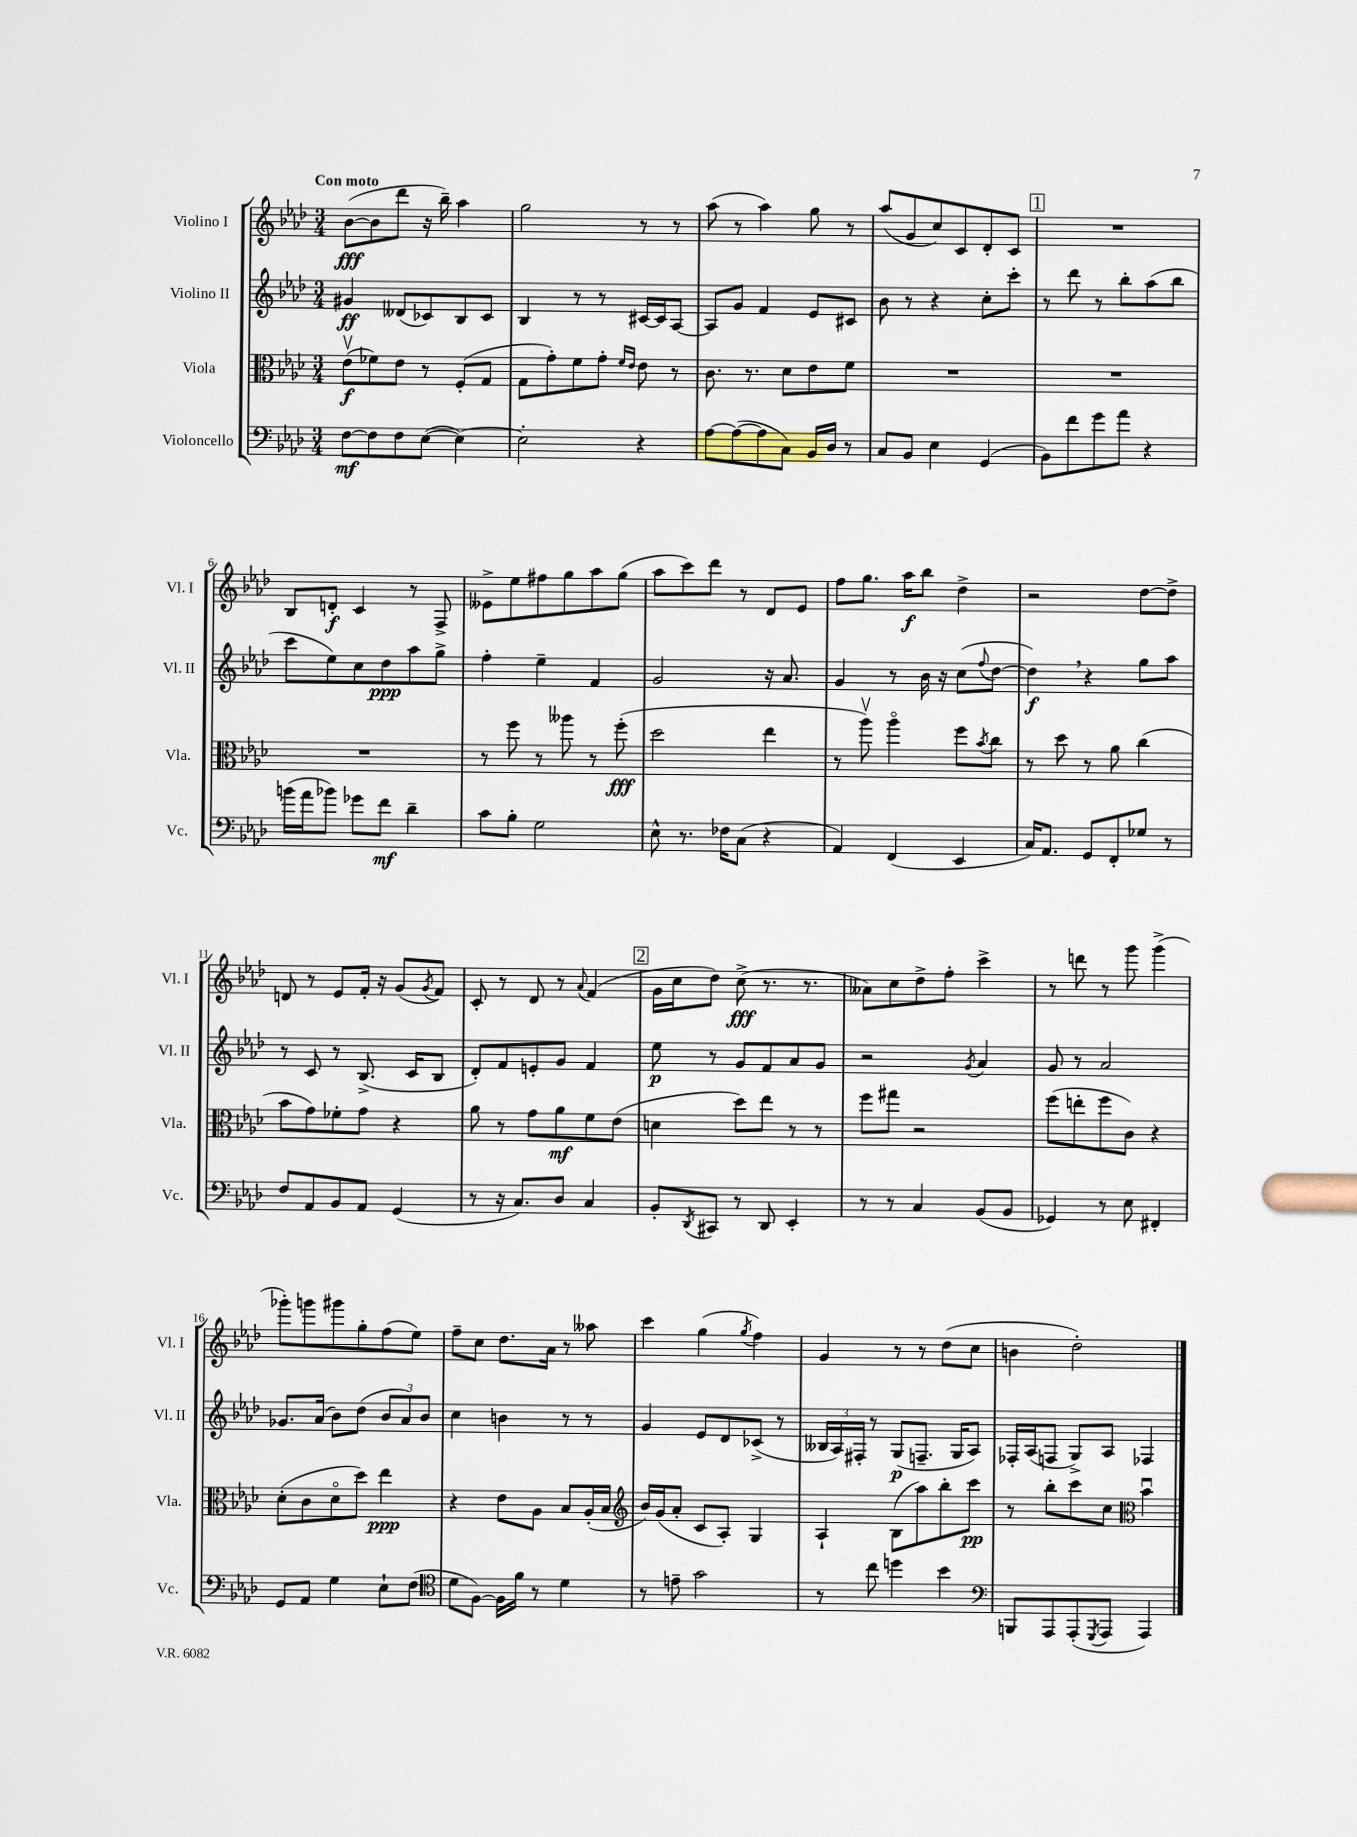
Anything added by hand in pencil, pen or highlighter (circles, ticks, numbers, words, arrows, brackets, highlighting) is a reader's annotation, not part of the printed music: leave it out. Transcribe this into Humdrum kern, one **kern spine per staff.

**kern	**dynam	**kern	**dynam	**kern	**dynam	**kern	**dynam
*part4	*part4	*part3	*part3	*part2	*part2	*part1	*part1
*staff4	*staff4	*staff3	*staff3	*staff2	*staff2	*staff1	*staff1
*I"Violoncello	*	*I"Viola	*	*I"Violino II	*	*I"Violino I	*
*I'Vc.	*	*I'Vla.	*	*I'Vl. II	*	*I'Vl. I	*
*clefF4	*	*clefC3	*	*clefG2	*	*clefG2	*
*k[b-e-a-d-]	*	*k[b-e-a-d-]	*	*k[b-e-a-d-]	*	*k[b-e-a-d-]	*
*M3/4	*	*M3/4	*	*M3/4	*	*M3/4	*
=1	=1	=1	=1	=1	=1	=1	=1
!	!	!	!	!	!	!LO:TX:a:B:t=Con moto	!
[8F\L	mf	(8e-v\L	f	4g#X/	ff	([8b-\L	fff
8F\]	.	8f-X\)	.	.	.	8b-\]	.
8F\	.	8e-\J	.	(8d--X/L	.	8ddd-\J	.
([8E-\J	.	8r	.	8c-X/)	.	16r	.
.	.	.	.	.	.	16bb-~\)	.
4E-\_)	.	(8F'/L	.	8B-/	.	4aa-\	.
.	.	8G/J	.	8c-/J	.	.	.
=2	=2	=2	=2	=2	=2	=2	=2
2E-'\]	.	8G\L	.	4B-/	.	2gg\	.
.	.	8g'\)	.	.	.	.	.
.	.	8f\	.	8r	.	.	.
.	.	8g'\J	.	8r	.	.	.
.	.	16qqf/LL	.	.	.	.	.
.	.	16qqe-/JJ	.	.	.	.	.
4r	.	8e-\	.	[16c#X/LL	.	8r	.
.	.	.	.	16c#/J]	.	.	.
.	.	8r	.	[8A-/J	.	8r	.
=3	=3	=3	=3	=3	=3	=3	=3
[8A-\L	.	8.c\	.	8A-/L]	.	(8aa-\	.
(8A-\_	.	.	.	8g/J	.	8r	.
.	.	8.r	.	.	.	.	.
8A-\]	.	.	.	4f/	.	4aa-\)	.
8C\J)	.	8d-\L	.	.	.	.	.
16BB-/LL	.	8e-\	.	8e-/L	.	8gg\	.
16D-/JJ	.	.	.	.	.	.	.
8r	.	8f\J	.	8c#X/J	.	8r	.
=4	=4	=4	=4	=4	=4	=4	=4
8C/L	.	2.r	.	8b-\	.	(8aa-/L	.
8BB-/J	.	.	.	8r	.	8g/	.
4E-\	.	.	.	4r	.	8cc/)	.
.	.	.	.	.	.	8c/	.
(4GG/	.	.	.	8cc'\L	.	8d-'/	.
.	.	.	.	8ccc'\J	.	8c/J	.
!!LO:REH:place=s1:t=1
=5	=5	=5	=5	=5	=5	=5	=5
8BB-\L)	.	2.r	.	8r	.	2.r	.
8f\	.	.	.	8ddd-\	.	.	.
8g\	.	.	.	8r	.	.	.
8a-\J	.	.	.	8bb-'\L	.	.	.
4r	.	.	.	(8aa-\	.	.	.
.	.	.	.	8bb-\J	.	.	.
!!LO:LB:g=z
=6	=6	=6	=6	=6	=6	=6	=6
(16bn\LL	.	2.r	.	8ccc\L	.	8B-/L	.
16a-\J	.	.	.	.	.	.	.
8b-X\J)	.	.	.	8ee-\)	.	8dn'/J	f
8g-X\L	.	.	.	8cc\	.	4c/	.
8f\J	mf	.	.	8dd-\	ppp	.	.
4d-~\	.	.	.	8aa-\	.	8r	.
.	.	.	.	8gg^\J	.	8F^/	.
=7	=7	=7	=7	=7	=7	=7	=7
8c\L	.	8r	.	4ff'\	.	8e--X^\L	.
8B-'\J	.	8ff\	.	.	.	8ee-\	.
2G\	.	8r	.	4ee-~\	.	8ff#X\	.
.	.	8aa--X\	.	.	.	8gg\	.
.	.	8r	.	4f/	.	8aa-\	.
.	.	(8ff'\	fff	.	.	(8gg\J	.
=8	=8	=8	=8	=8	=8	=8	=8
8E-^^\	.	2dd-\	.	2g/	.	8aa-\L	.
8.r	.	.	.	.	.	8ccc\)	.
.	.	.	.	.	.	8ddd-\J	.
16F-X\KL	.	.	.	.	.	.	.
(8C\J	.	.	.	.	.	8r	.
4r	.	4ee-\	.	16r	.	8d-/L	.
.	.	.	.	8.a-/	.	.	.
.	.	.	.	.	.	8e-/J	.
=9	=9	=9	=9	=9	=9	=9	=9
4AA-/)	.	8r	.	4g/	.	8ff\L	.
.	.	8aa-v\)	.	.	.	8.gg\J	.
(4FF/	.	4aa-\	.	8r	.	.	.
.	.	.	.	.	.	16aa-\KL	f
.	.	.	.	16b-\	.	8bb-\J	.
.	.	.	.	16r	.	.	.
4EE-/	.	8ff\L	.	(8cc\L	.	4dd-^\	.
.	.	8qb-/	.	8qqff/	.	.	.
.	.	8cc\J	.	[8dd-\J	.	.	.
=10	=10	=10	=10	=10	=10	=10	=10
16C/KL)	.	8r	.	4dd-,\])	f	2r	.
8.AA-/J	.	.	.	.	.	.	.
.	.	8dd-\	.	.	.	.	.
8GG/L	.	8r	.	4r	.	.	.
8FF'/	.	8a-\	.	.	.	.	.
8G-X/J	.	(4cc\	.	8gg\L	.	[8dd-\L	.
8r	.	.	.	8aa-\J	.	8dd-^\J]	.
!!LO:LB:g=z
=11	=11	=11	=11	=11	=11	=11	=11
8F/L	.	8b-\L	.	8r	.	8dn/	.
8AA-/	.	8g\)	.	8c/	.	8r	.
8BB-/	.	8f-X'\	.	8r	.	8e-/L	.
8AA-/J	.	8g\J	.	(8.B-^/	.	16f'/Jk	.
.	.	.	.	.	.	16r	.
(4GG/	.	4r	.	.	.	(8g/L	.
.	.	.	.	16c/KL	.	.	.
.	.	.	.	.	.	8qg/	.
.	.	.	.	8B-/J	.	8f/J)	.
=12	=12	=12	=12	=12	=12	=12	=12
8r	.	8a-\	.	8d-'/L)	.	8c'/	.
16r	.	8r	.	8f/	.	8r	.
8.C/L)	.	.	.	.	.	.	.
.	.	8g\L	.	8en'/	.	8d-/	.
8D-/J	.	8a-\	mf	8g/J	.	8r	.
.	.	.	.	.	.	8qqa-/	.
4C/	.	8f\	.	4f/	.	(4f/	.
.	.	(8e-\J	.	.	.	.	.
!!LO:REH:place=s1:t=2
=13	=13	=13	=13	=13	=13	=13	=13
8BB-'/L	.	4dn\	.	8ee-\	p	16g\LL	.
.	.	.	.	.	.	16cc\J	.
8qDD-/	.	.	.	.	.	.	.
8CC#X/J	.	.	.	8r	.	8dd-\J)	.
8r	.	8dd-\L)	.	8g/L	.	(8cc^\	fff
8DD-/	.	8ee-\J	.	8f/	.	8.r	.
4EE-'/	.	8r	.	8a-/	.	.	.
.	.	.	.	.	.	8.r	.
.	.	8r	.	8g/J	.	.	.
=14	=14	=14	=14	=14	=14	=14	=14
8r	.	8ff\L	.	2r	.	8a--X\L)	.
8r	.	8gg#X\J	.	.	.	8cc\	.
4C/	.	2r	.	.	.	8dd-^\	.
.	.	.	.	.	.	8ff'\J	.
.	.	.	.	8qg/	.	.	.
(8BB-/L	.	.	.	4a-/	.	4ccc^\	.
8BB-/J	.	.	.	.	.	.	.
=15	=15	=15	=15	=15	=15	=15	=15
4GG-X/)	.	(8ff\L	.	8g/	.	8r	.
.	.	8een'\	.	8r	.	8dddn\	.
8r	.	8ff\	.	2a-/	.	8r	.
8E-\	.	8c\J)	.	.	.	8ggg\	.
4FF#X'/	.	4r	.	.	.	(4ggg^\	.
!!LO:LB:g=z
=16	=16	=16	=16	=16	=16	=16	=16
8GG/L	.	(8d-'\L	.	8.g-X/L	.	8ggg-X'\L)	.
8AA-/J	.	8c\	.	.	.	8gggn\	.
.	.	.	.	(16a-/Jk	.	.	.
4G\	.	8d-\	.	8b-\L)	.	8ggg#X\	.
.	.	8dd-\J)	.	(8dd-\J	.	8gg'\	.
8E-`\L	.	4ee-\	ppp	12b-/L	.	(8ff\	.
.	.	.	.	12a-/)	.	.	.
(8F\J	.	.	.	.	.	8ee-\J)	.
.	.	.	.	12b-/J	.	.	.
=17	=17	=17	=17	=17	=17	=17	=17
*clefC4	*	*	*	*	*	*	*
8d-\L	.	4r	.	4cc\	.	8ff~\L	.
[8F\J)	.	.	.	.	.	8cc\J	.
16F\LL]	.	8e-\L	.	4bn\	.	8.dd-\L	.
16f\JJ	.	.	.	.	.	.	.
8r	.	8A-\J	.	.	.	.	.
.	.	.	.	.	.	16a-\Jk	.
4d-\	.	8B-/L	.	8r	.	8r	.
.	.	(16A-'/L	.	8r	.	8aa--X\	.
.	.	16B-/JJ	.	.	.	.	.
=18	=18	=18	=18	=18	=18	=18	=18
*	*	*clefG2	*	*	*	*	*
8r	.	16b-/LL)	.	4g/	.	4ccc\	.
.	.	(16g/J	.	.	.	.	.
8en~\	.	8a-'/J	.	.	.	.	.
2g\	.	8c/L	.	8e-/L	.	(4gg\	.
.	.	8A-'/J)	.	8d-/	.	.	.
.	.	.	.	.	.	8qgg/	.
.	.	4G/	.	(8c-X^/J	.	4ff\)	.
.	.	.	.	8r	.	.	.
=19	=19	=19	=19	=19	=19	=19	=19
8r	.	4A-`/	.	24B--X/LL	.	4g/	.
.	.	.	.	24A-/)	.	.	.
.	.	.	.	24F#X'/JJ	.	.	.
8cc\	.	.	.	8r	.	.	.
4ddn\	.	(8B-\L	.	(8G/L	p	8r	.
.	.	8aa-\)	.	8.Fn~/J	.	8r	.
4b-\	.	8bb-'\	.	.	.	(8dd-\L	.
.	.	.	.	16G/KL	.	.	.
.	.	8ccc\J	pp	8A-/J)	.	8cc\J	.
=20	=20	=20	=20	=20	=20	=20	=20
*clefF4	*	*	*	*	*	*	*
8BBBn/L	.	8r	.	16F-X'/LL	.	4bn\	.
.	.	.	.	(16A-/J	.	.	.
8AAA-/	.	8bb-'\L	.	8Fn/J	.	.	.
(8AAA-'/	.	8ccc\	.	8G^/L)	.	2dd-'\)	.
8qGGG/	.	.	.	.	.	.	.
8AAA-/J	.	8cc\J	.	8A-/J	.	.	.
*	*	*clefC3	*	*	*	*	*
4AAA-/)	.	4b-u\	.	4F-X/	.	.	.
==	==	==	==	==	==	==	==
*-	*-	*-	*-	*-	*-	*-	*-
